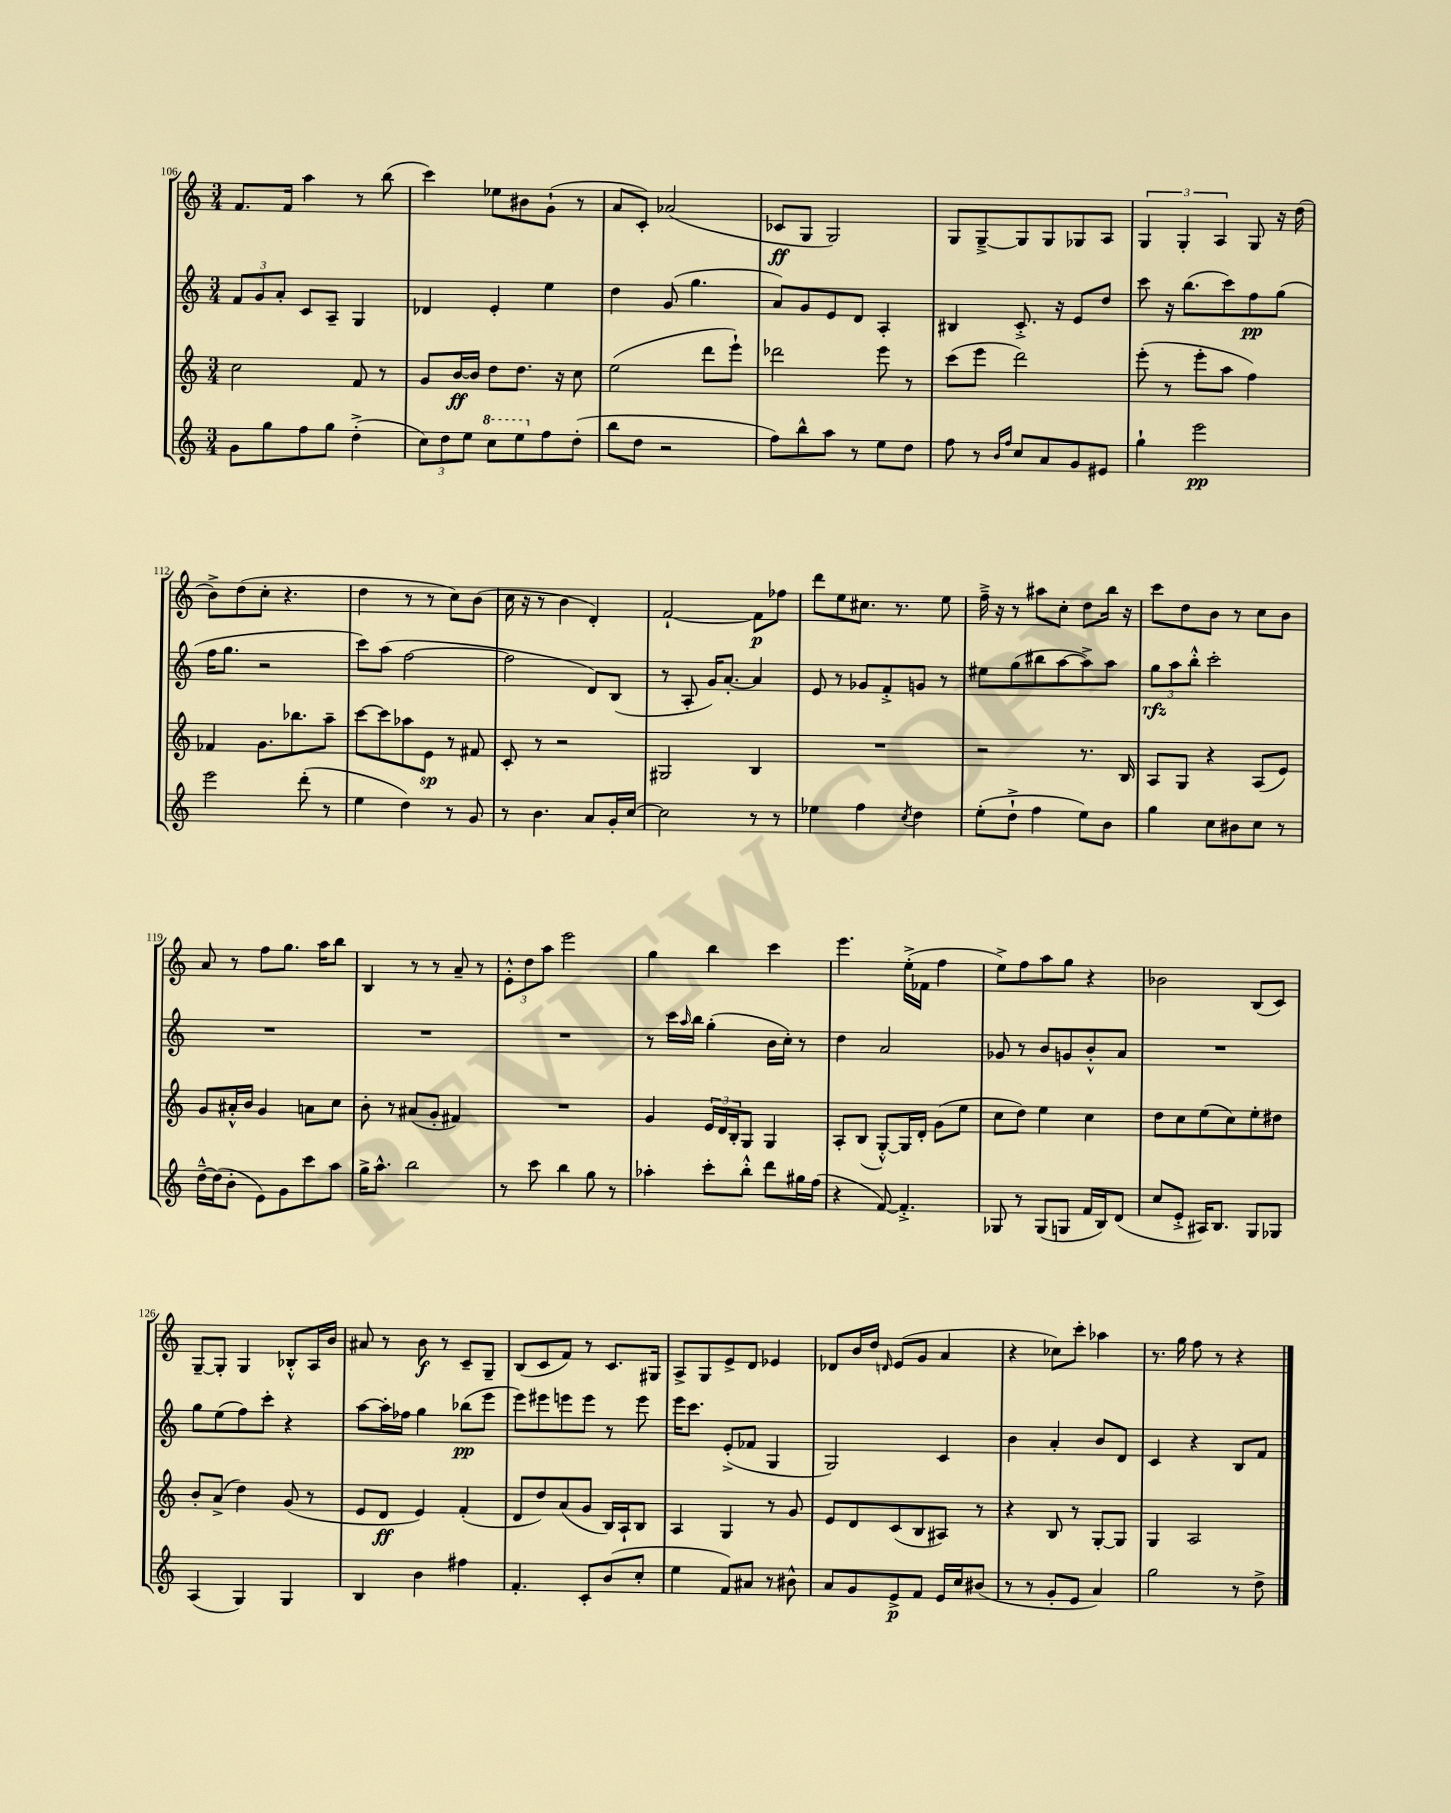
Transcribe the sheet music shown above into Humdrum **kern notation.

**kern	**kern	**kern	**kern
*staff4	*staff3	*staff2	*staff1
*clefG2	*clefG2	*clefG2	*clefG2
*k[]	*k[]	*k[]	*k[]
*M3/4	*M3/4	*M3/4	*M3/4
8g\L	2cc\	12f/L	8.f/L
.	.	12g/	.
8gg\	.	.	.
.	.	12a'/J	.
.	.	.	16f/Jk
8ff\	.	8c/L	4aa\
8gg\J	.	8A~/J	.
(4dd'^\	8f/	4G/	8r
.	8r	.	(8bb\
=	=	=	=
12cc\L)	8g/L	4d-/	4ccc\)
12dd\	.	.	.
.	[16b/L	.	.
12ee\J	.	.	.
.	16b/]JJ	.	.
8ccc\L	8dd\L	4e'/	8ee-\L
8eee\	8.dd\J	.	8b#\
8ff\	.	4ee\	(8g`\J
.	16r	.	.
(8dd'\J	8cc\	.	8r
=	=	=	=
8bb\L	(2ee\	4dd\	8a/L
8dd\J	.	.	8c'/J)
2r	.	(8g/	(2a-/
.	.	4.gg\	.
.	8ddd\L	.	.
.	8eee`\J)	.	.
=	=	=	=
8ff\L)	2ddd-\	8a/L)	8c-/L
8bb^^\	.	8g/	8G/J
8aa\J	.	8e/	2G/)
8r	.	8d/J	.
8ee\L	8eee\	4A'/	.
8dd\J	8r	.	.
=	=	=	=
8ff\	(8ccc\L	4B#/	8G/L
8r	8eee\J	.	[8G~^/
16qqb/LL	.	.	.
16qqff/JJ	.	.	.
8cc/L	2ddd\)	8.c'^/	8G/]
8a/	.	.	8G/
.	.	16r	.
8g/	.	8e/L	8G-/
8e#/J	.	8dd/J	8A/J
=	=	=	=
4gg`\	(8eee'\	8ccc\	6G/
.	8r	16r	.
.	.	.	6G'/
.	.	(8.bb\L	.
2eee\	8eee'\L	.	.
.	.	.	6A/
.	8aa\J	8ccc\)	.
.	4ff\)	8ff\	8G/
.	.	(8gg\J	16r
.	.	.	(16dd\
=	=	=	=
2eee\	4f-/	16ff\LK	8b^\L)
.	.	8.gg\J	.
.	.	.	(8dd\
.	8.g\L	2r	8cc'\J
.	.	.	4.r
.	8.bb-\	.	.
(8ddd'\	.	.	.
8r	8aa~\J	.	.
=	=	=	=
4ee\	[8ccc\L	8ccc\L)	4dd\
.	8ccc\]	(8aa\J	.
4dd\)	8aa-\	[2ff\	8r
.	8e\J	.	8r
8r	8r	.	8cc\L)
8g/	8f#/	.	(8b\J
=	=	=	=
8r	8c'/	2ff\]	16cc\
.	.	.	16r
4.b\	8r	.	8r
.	2r	.	4b\
8a/L	.	8d/L)	4d'/)
16g'/L	.	(8B/J	.
[16cc/JJ	.	.	.
=	=	=	=
2cc\]	2G#/	8r	[2f`/
.	.	8A'/	.
.	.	16g/LK)	.
.	.	[8.a'/J	.
8r	4B/	4a/]	8f\]L
8r	.	.	8ff-\J
=	=	=	=
4ee-\	2.r	8e/	8ddd\L
.	.	8r	8ee\
4ff\	.	8g-/L	8.cc#\J
.	.	8f'^/	.
.	.	.	8.r
8qcc/	.	.	.
4dd\	.	8g/J	.
.	.	8r	8ee\
=	=	=	=
(8ee'\L	2r	8ee#\L	16ff~^\
.	.	.	16r
8dd`^\J	.	(8gg\	8r
4ff\	.	8bb#\	8aa#\L
.	.	[8aa\	8cc'\J
8ee\L)	8.r	8aa^\])	8dd\L
8b\J	.	8aa\J	16bb\Jk
.	16B/	.	16r
=	=	=	=
4gg\	8A/L	12gg\L	8ccc\L
.	.	12aa\	.
.	8G/J	.	8dd\
.	.	12bb'^^\J	.
8cc\L	4r	2ccc'\	8b\J
8b#\	.	.	8r
8cc\J	(8A/L	.	8cc\L
8r	8e/J)	.	8b\J
=	=	=	=
[16dd~^^\LL	8g/L	2.r	8a/
(16dd\]J	.	.	.
8b'\J	16a#'^^/L	.	8r
.	16b/JJ	.	.
8e\L)	4g/	.	8ff\L
8g\	.	.	8.gg\J
8ccc\	8a\L	.	.
.	.	.	16aa\LK
8aa\J	8cc\J	.	8bb\J
=	=	=	=
16gg^\LK	8b'\	2.r	4B/
8.aa^^\J	.	.	.
.	8r	.	.
2bb\	(8a#/L	.	8r
.	8g'/J	.	8r
.	4f#/)	.	8a~/
.	.	.	8r
=	=	=	=
8r	2.r	2.r	12e'^^\L
.	.	.	12dd\
8ccc\	.	.	.
.	.	.	12aa\J
4bb\	.	.	2eee\
8gg\	.	.	.
8r	.	.	.
=	=	=	=
4aa-'\	4g/	8r	4gg\
.	.	16ccc\LL	.
.	.	16qqaa/	.
.	.	16bb\JJ	.
8ccc'\L	24e/LL	(4gg'\	4bb\
.	24d/	.	.
.	24B'/J	.	.
8bb'^^\J	8G/J	.	.
8ddd\L	4G/	16b\LL	4ccc\
.	.	16cc'\JJ)	.
16gg#\L	.	8r	.
(16ff\JJ	.	.	.
=	=	=	=
4r	8A'/L	4dd\	4.eee\
.	(8B/J	.	.
[8f/)	[8G'^^/L)	2a/	.
4.f'^/]	16G/]L	.	(16ee'^\LL
.	16d'/JJ	.	16f-\JJ
.	(8g\L	.	4ff\
.	8ee\J	.	.
=	=	=	=
8G-/	8cc\L	8g-/	8ee^\L)
8r	8dd\J)	8r	8ff\
(8G-/L	4ee\	8b/L	8aa\
8G/J	.	8g/	8gg\J
16f/LL	4cc\	8b'^^/	4r
16B/J)	.	.	.
(8d/J	.	8a/J	.
=	=	=	=
8cc/L	8dd\L	2.r	2b-\
8e'^/J	8cc\	.	.
16A#/LK)	(8ee\	.	.
8.B/J	.	.	.
.	8cc\)	.	.
8G/L	8ee'\	.	(8B/L
8G-/J	8dd#\J	.	8c/J)
=	=	=	=
(4A/	8b'/L	8gg\L	[8G~/L
.	(8a^/J	(8ee\	8G'/]J
4G/)	4dd\)	8ff\)	4G/
.	.	8ccc'\J	.
4G/	(8g/	4r	8B-'^^/L
.	8r	.	16A/L
.	.	.	16b/JJ
=	=	=	=
4B/	8e/L	[8aa\L	8a#/
.	8d/J	16aa'\]L	8r
.	.	16ff-\JJ	.
4b\	4e/)	4gg\	8b\
.	.	.	8r
4ff#\	(4f'/	(8bb-\L	8c~/L
.	.	8eee\J	8G~/J
=	=	=	=
4.f'/	8d/L	8eee\L)	(8B/L
.	8dd/)	8eee#\	8c/
.	(8a/	8eee\	8f/J)
8c'/L	8g/J	8eee\J	8r
(8b/	16B/LL)	8r	8.c/L
.	16A`/J	.	.
8cc'/J	8B/J	8eee\	.
.	.	.	16G#/Jk
=	=	=	=
4ee\	4A/	16eee\LK	8A^/L
.	.	8.ccc\J	.
.	.	.	8G/
8f/L)	4G/	(8e'^/L	8e^/
8a#/J	.	8f-/J	8d/J
8r	8r	4G/	4e-/
8b#^^\	8g/	.	.
=	=	=	=
8a/L	8e/L	2G/)	8d-/L
8g/	8d/	.	16b/L
.	.	.	16dd/JJ
.	.	.	16qqd/
8e^/	(8c/	.	(8e/L
8f/J	8B/	.	8g/J
16e/LL	8A#/J)	4c/	4a/
16cc/J	.	.	.
(8b#/J	8r	.	.
=	=	=	=
8r	4r	4b\	4r
8r	.	.	.
8g'/L	8B/	4a'/	8cc-\L)
8e/J	8r	.	8ccc'\J
4a/)	[8G'/L	8b/L	4aa-\
.	8G/]J	8d/J	.
=	=	=	=
2gg\	4G/	4c/	8.r
.	.	.	16gg\
.	2A/	4r	8ff\
.	.	.	8r
8r	.	8B/L	4r
8dd^\	.	8f/J	.
==	==	==	==
*-	*-	*-	*-
